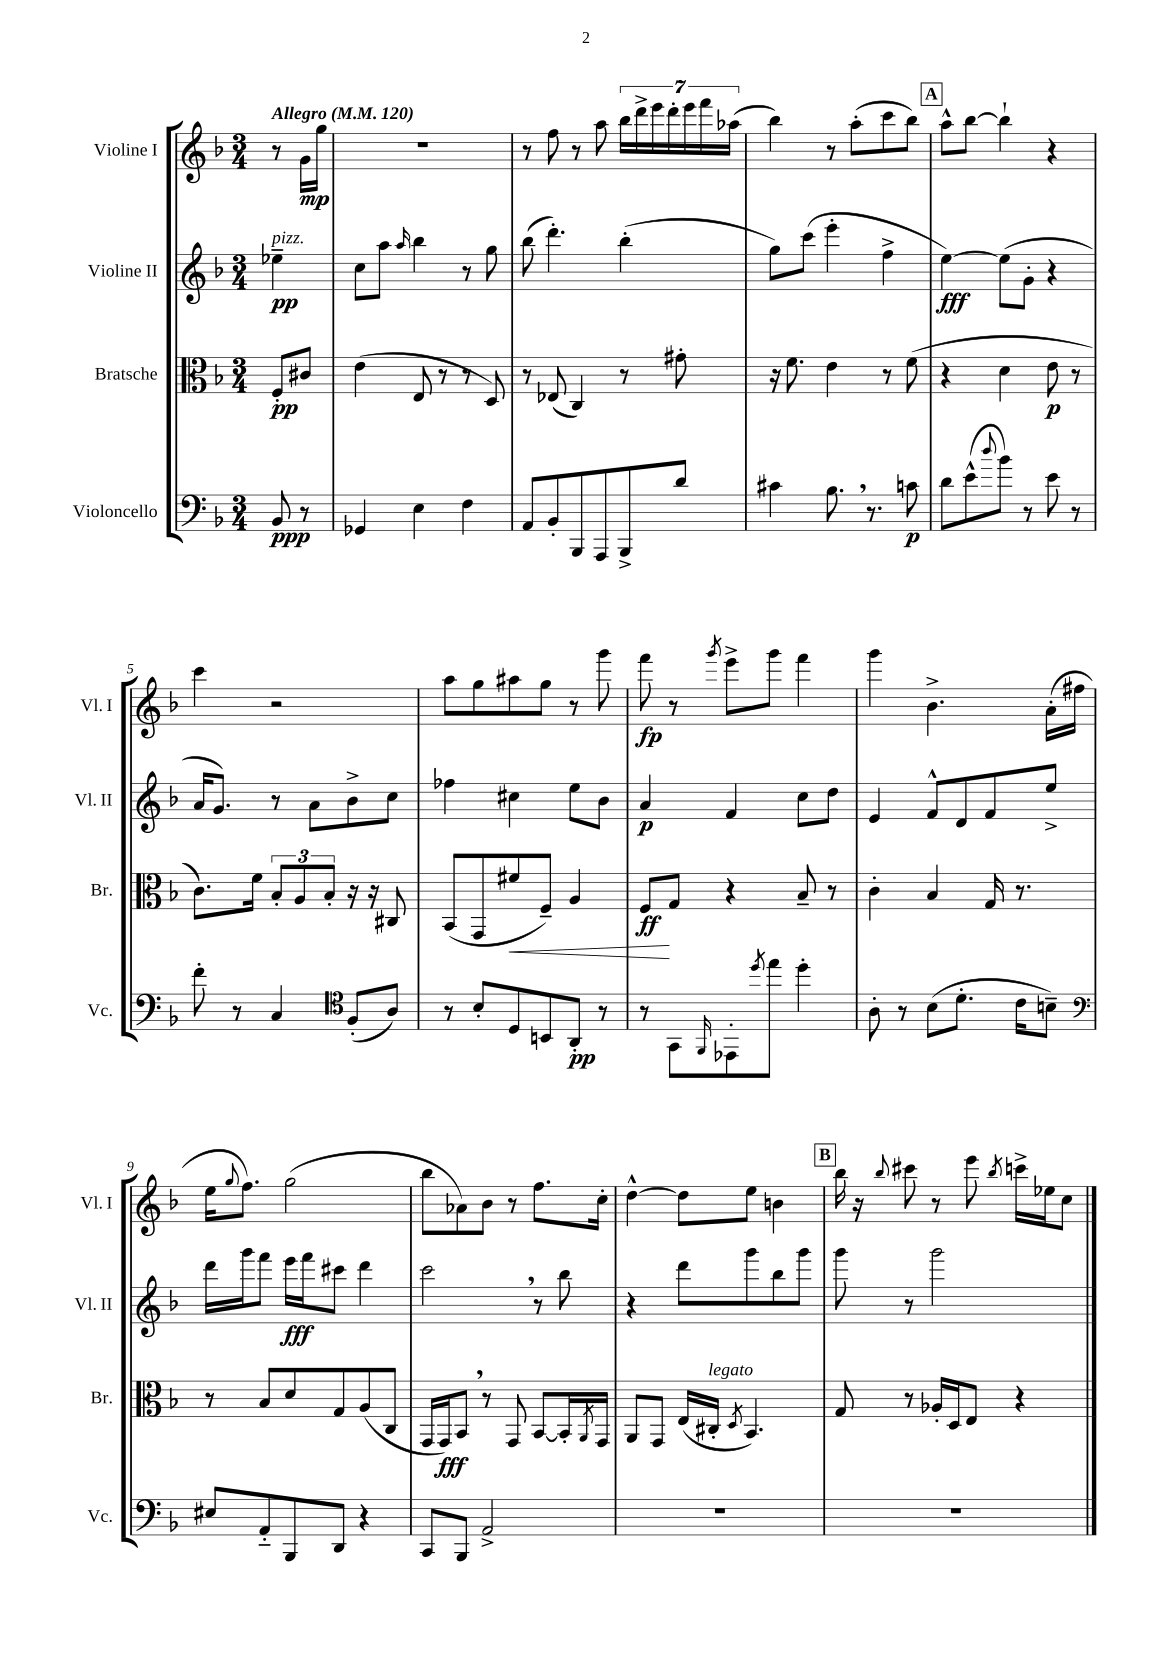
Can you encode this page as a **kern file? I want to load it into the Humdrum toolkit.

**kern	**kern	**kern	**kern
*staff4	*staff3	*staff2	*staff1
*clefF4	*clefC3	*clefG2	*clefG2
*k[b-]	*k[b-]	*k[b-]	*k[b-]
*M3/4	*M3/4	*M3/4	*M3/4
*MM120	*MM120	*MM120	*MM120
8BB-	8F'	4ee-~	8r
8r	8c#	.	16g
.	.	.	16gg
=	=	=	=
4GG-	(4e	8cc	2.r
.	.	8aa	.
.	.	16qqaa	.
4E	8E	4bb-	.
.	8r	.	.
4F	8r	8r	.
.	8D)	8gg	.
=	=	=	=
8AA	8r	(8bb-	8r
8BB-'	(8E-	4.ddd')	8ff
8BBB-	4C)	.	8r
8AAA	.	.	8aa
8BBB-^	8r	(4bb-'	28bb-
.	.	.	28ddd^
.	.	.	28eee
.	.	.	28ddd'
8d	8g#'	.	.
.	.	.	28eee
.	.	.	28fff
.	.	.	(28aa-
=	=	=	=
4c#	16r	8gg)	4bb-)
.	8.f	.	.
.	.	(8ccc	.
8.B-	4e	4eee'	8r
.	.	.	(8aa'
8.r	.	.	.
.	8r	4ff^	8ccc
8c	(8f	.	8bb-)
=	=	=	=
8d	4r	[4ee)	8aa^^
(8e^^	.	.	[8bb-
8qqdd	.	.	.
8b-)	4d	(8ee]	4bb-`]
8r	.	8g'	.
8e	8e	4r	4r
8r	8r	.	.
=	=	=	=
8f'	8.c)	16a	4ccc
.	.	8.g)	.
8r	.	.	.
.	16f	.	.
4C	12B-'	8r	2r
.	12A	.	.
.	.	8a	.
.	12B-'	.	.
*clefC4	*	*	*
(8F'	16r	8b-^	.
.	16r	.	.
8A)	8C#	8cc	.
=	=	=	=
8r	(8BB-	4ff-	8aa
8B-'	8GG	.	8gg
8D	8f#	4cc#	8aa#
8BB	8F~)	.	8gg
8AA'	4A	8ee	8r
8r	.	8b-	8ggg
=	=	=	=
8r	8F	4a	8fff
8GG	8G	.	8r
16qqFF	.	.	8qggg
8EE-'	4r	4f	8eee^
8qdd	.	.	.
8ee	.	.	8ggg
4dd'	8B-~	8cc	4fff
.	8r	8dd	.
=	=	=	=
8A'	4c'	4e	4ggg
8r	.	.	.
(8B-	4B-	8f^^	4.b-^
8.d'	.	8d	.
.	16G	8f	.
16c	8.r	.	.
8B~)	.	8ee^	(16a'
.	.	.	16ff#
=	=	=	=
*clefF4	*	*	*
8E#	8r	16ddd	16ee
.	.	.	8qqgg
.	.	16ggg	8.ff)
8AA'~	8B-	8fff	.
8BBB-	8d	16eee	(2gg
.	.	16fff	.
8DD	8G	8ccc#	.
4r	(8A	4ddd	.
.	8C	.	.
=	=	=	=
8CC	16GG	2ccc	8bb-
.	16GG)	.	.
8BBB-	8BB-	.	8a-)
2AA^	8r	.	8b-
.	8GG	.	8r
.	[8BB-	8r	8.ff
.	16BB-']	8bb-	.
.	8qAA	.	.
.	16GG	.	16cc'
=	=	=	=
2.r	8AA	4r	[4dd^^
.	8GG	.	.
.	(16E	8ddd	8dd]
.	16C#'	.	.
.	8qD	.	.
.	4.BB-)	8ggg	8ee
.	.	8bb-	4b
.	.	8ggg	.
=	=	=	=
2.r	8G	8ggg	16bb-
.	.	.	16r
.	.	.	8qqbb-
.	8r	8r	8ccc#
.	16A-'	2ggg	8r
.	16D	.	.
.	8E	.	8eee
.	.	.	8qbb-
.	4r	.	16ccc^
.	.	.	16ee-
.	.	.	8cc
==	==	==	==
*-	*-	*-	*-
